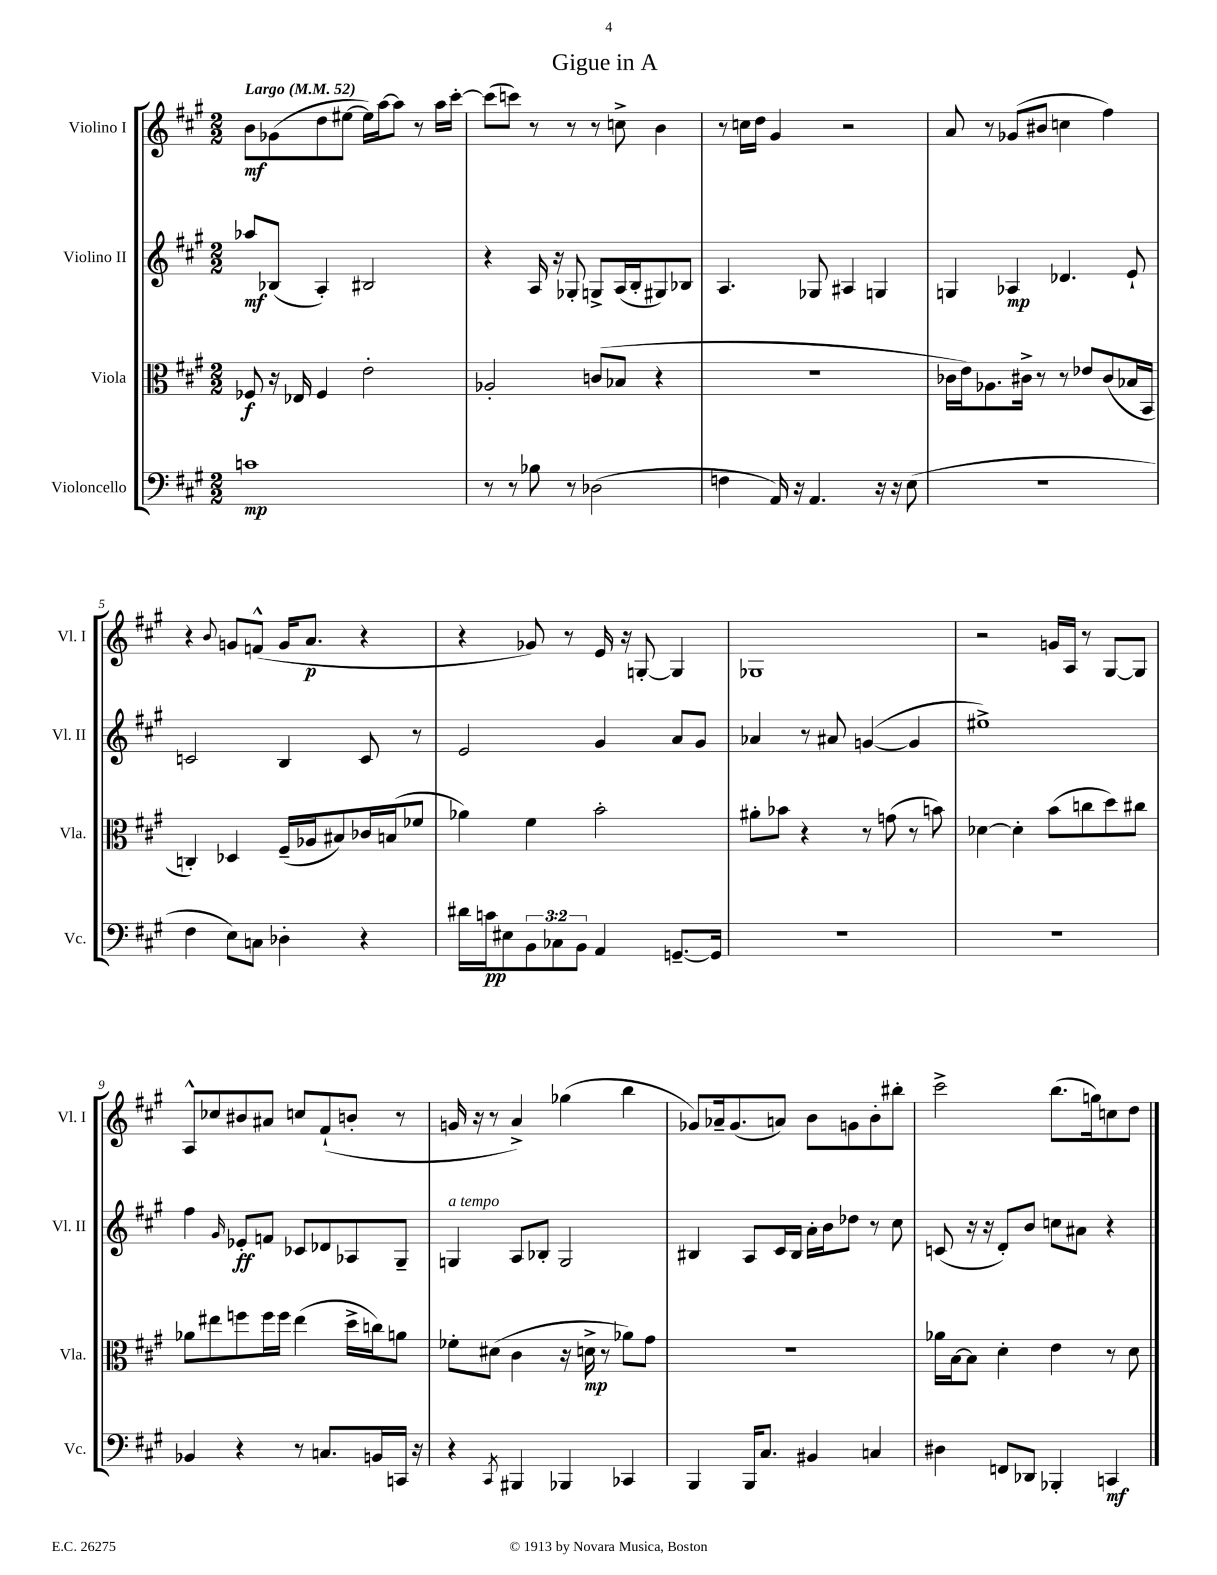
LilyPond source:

\header { title = "Gigue in A" }
<<
\new StaffGroup <<
\new Staff = "s0" \with { instrumentName = "Violino I" shortInstrumentName = "Vl. I" } {
    \clef treble \key a \major \numericTimeSignature \time 2/2 \tempo "Largo" 4 = 52
    b'8\mf ges'8( d''8 eis''8~ eis''16) a''16~ a''8 r8 a''16 cis'''16~-. |
    cis'''8( c'''8) r8 r8 r8 c''8-> b'4 |
    r8 c''16 d''16 gis'4 r2 |
    a'8 r8 ges'8( bis'8 c''4 fis''4) |
    r4 \appoggiatura { b'8 } g'8 f'8-^( g'16 a'8.\p r4 |
    r4 ges'8) r8 e'16 r16 g8~-. g4 |
    ges1 |
    r2 g'16 a16 r8 gis8~ gis8 |
    a8-^ ces''8 bis'8 ais'8 c''8 fis'8-!( b'8-. r8 |
    g'16 r16 r8 a'4->) ges''4( b''4 |
    ges'8) aes'16-- ges'8.( a'8) b'8 g'8 b'8-. bis''8-. |
    cis'''2-> b''8.( g''16) c''8 d''8 \bar "|." |
}
\new Staff = "s1" \with { instrumentName = "Violino II" shortInstrumentName = "Vl. II" } {
    \clef treble \key a \major \numericTimeSignature \time 2/2
    aes''8\mf bes8( a4-.) bis2 |
    r4 a16 r16 ges8-. g8-> a16( b16-. gis8) bes8 |
    a4. ges8 ais4 g4 |
    g4 aes4\mp des'4. e'8-! |
    c'2 b4 c'8 r8 |
    e'2 gis'4 a'8 gis'8 |
    aes'4 r8 ais'8 g'4~( g'4 |
    eis''1->) |
    fis''4 \grace { gis'16 } ees'8-.\ff f'8 ces'8 des'8 aes8 gis8-- |
    g4^\markup { \italic "a tempo" } a8 bes8-. g2 |
    bis4 a8 cis'16 bis16 a'16-. b'16 des''8 r8 cis''8 |
    c'8( r16 r16 d'8-.) b'8 c''8 ais'8 r4 \bar "|." |
}
\new Staff = "s2" \with { instrumentName = "Viola" shortInstrumentName = "Vla." } {
    \clef alto \key a \major \numericTimeSignature \time 2/2
    fes8\f r16 ees16 fes4 e'2-. |
    aes2-. c'8( bes8 r4 |
    R1 |
    ces'16 e'16) aes8. cis'16-> r8 r8 ees'8 cis'8( bes16 b,16 |
    c4-.) des4 fis16--( aes16 bis8) ces'16 b16( fes'8 |
    aes'4) fis'4 b'2-. |
    ais'8-. bes'8 r4 r8 g'8( r8 b'8) |
    des'4~ des'4-. b'8( c''8 d''8) cis''8 |
    aes'8 eis''8 f''8 f''16 f''16 eis''4( d''16-> c''16) a'8 |
    fes'8-. dis'8( cis'4 r16 d'16->\mp r8 aes'8) gis'8 |
    R1 |
    aes'16 b16~ b8 d'4-. e'4 r8 d'8 \bar "|." |
}
\new Staff = "s3" \with { instrumentName = "Violoncello" shortInstrumentName = "Vc." } {
    \clef bass \key a \major \numericTimeSignature \time 2/2 \override Staff.TupletNumber.text = #tuplet-number::calc-fraction-text
    c'1\mp |
    r8 r8 bes8 r8 des2( |
    f4 a,16) r16 a,4. r16 r16 e8( |
    R1 |
    fis4 e8) c8 des4-. r4 |
    dis'16 c'16\pp eis8 \tuplet 3/2 { b,8 ces8 b,8 } a,4 g,8.~-- g,16 |
    R1 |
    R1 |
    bes,4 r4 r8 c8. b,16 c,16 r16 |
    r4 \acciaccatura { cis,8 } bis,,4 bes,,4 ces,4 |
    b,,4 b,,16 cis8. bis,4 c4 |
    dis4 f,8 des,8 bes,,4-. c,4\mf \bar "|." |
}
>>
>>
